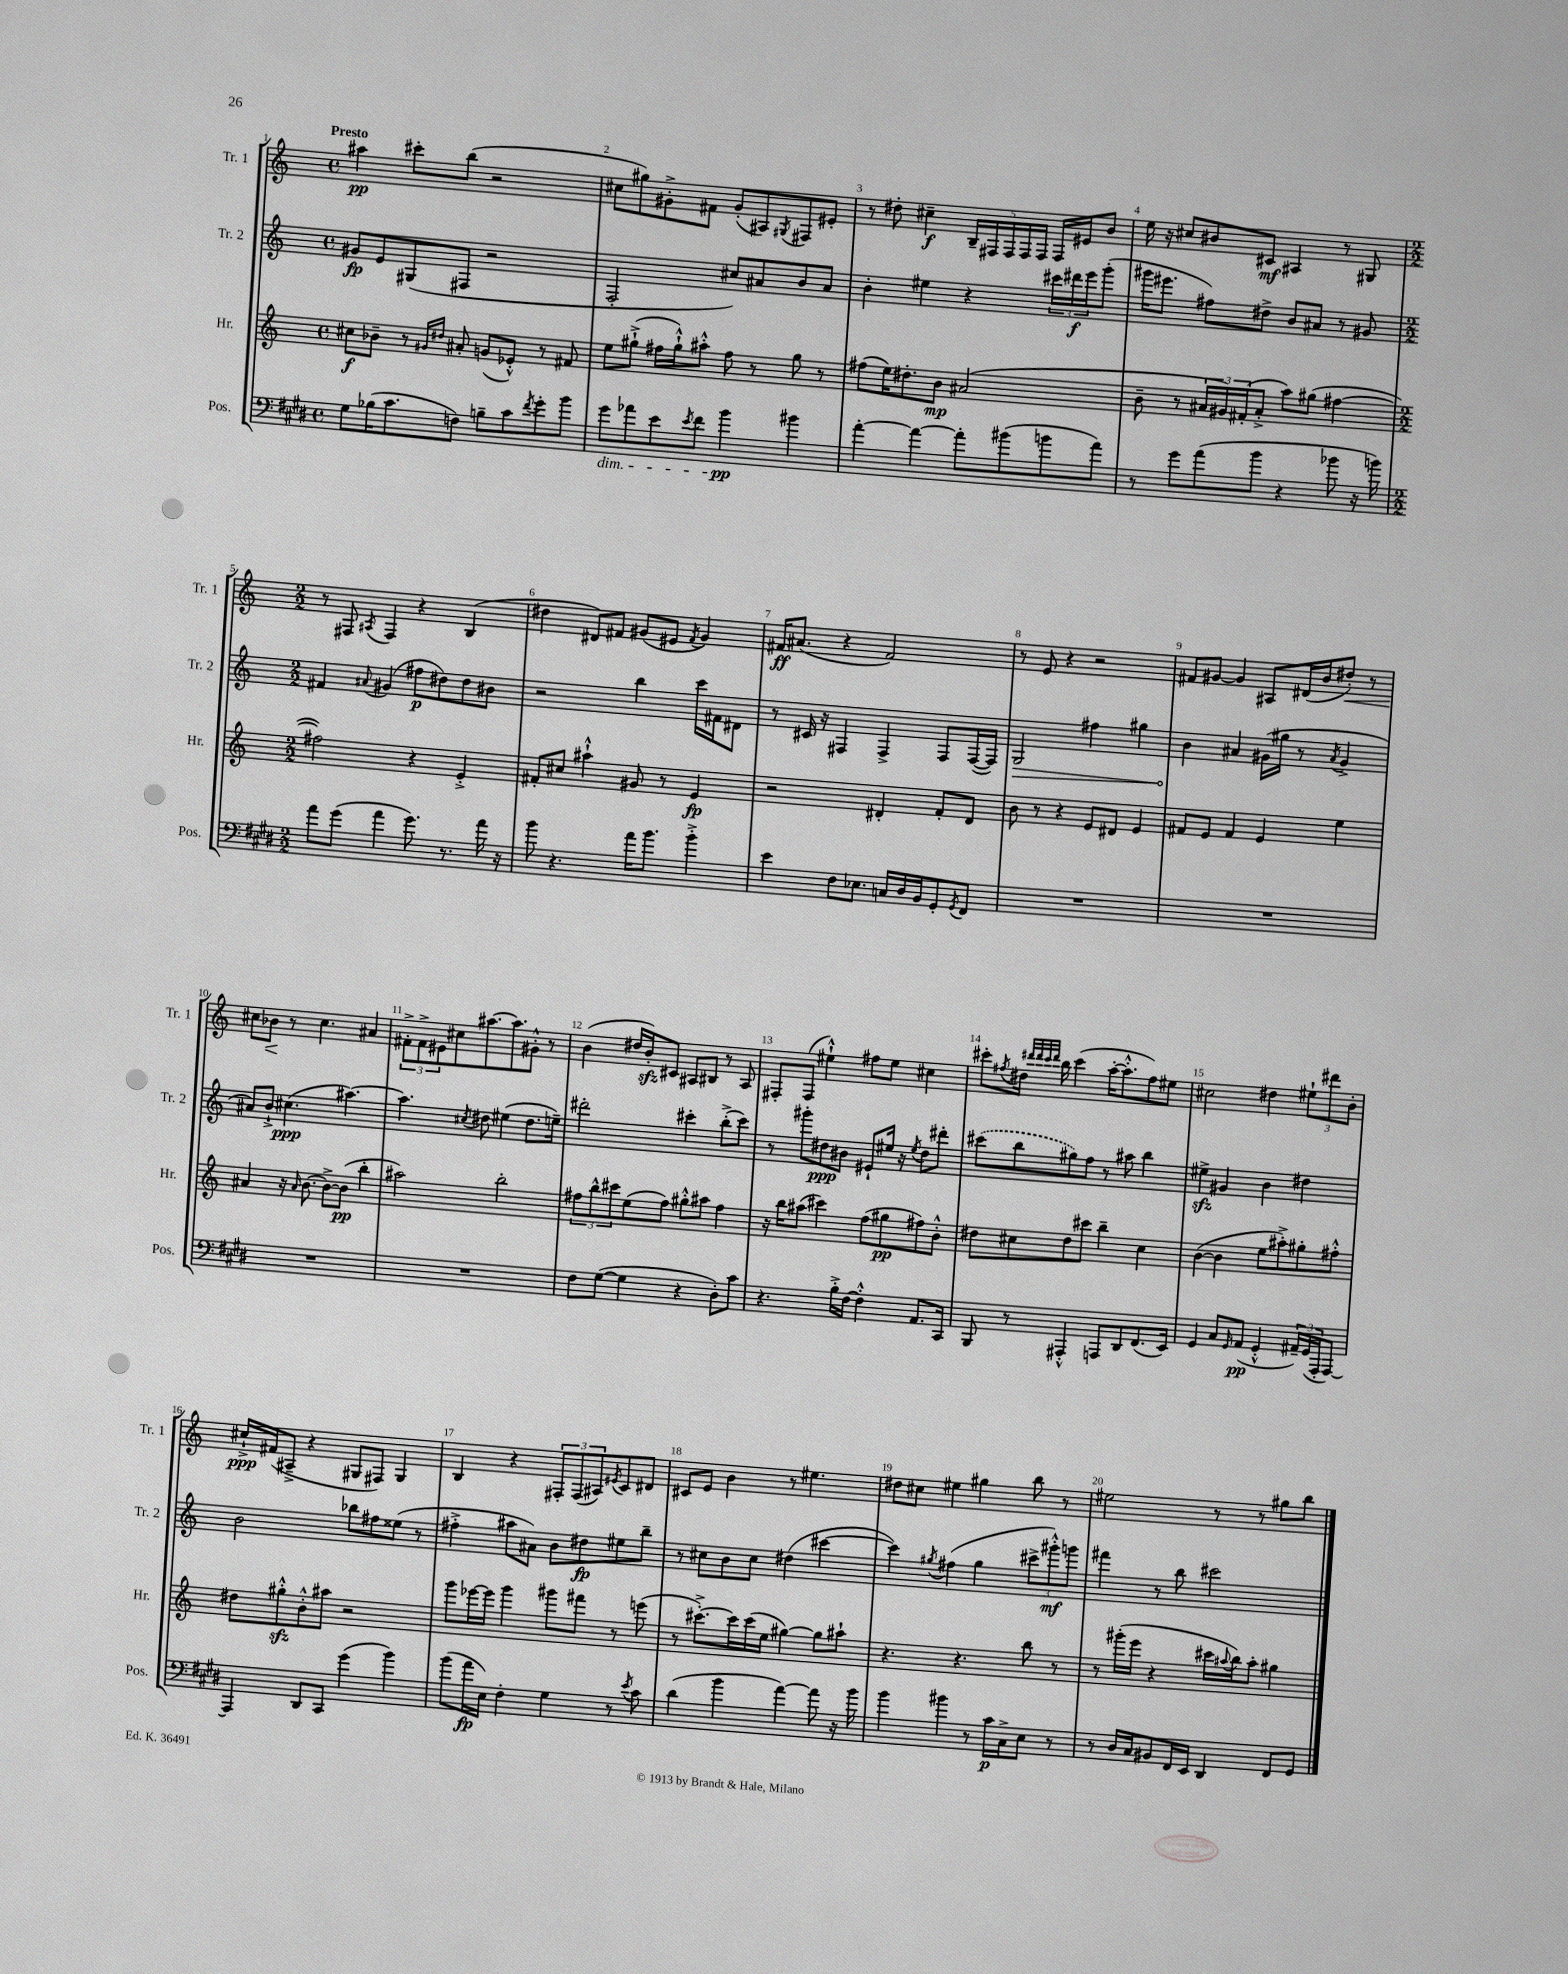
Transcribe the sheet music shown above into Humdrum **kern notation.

**kern	**dynam	**kern	**dynam	**kern	**dynam	**kern	**dynam
*part4	*part4	*part3	*part3	*part2	*part2	*part1	*part1
*staff4	*staff4	*staff3	*staff3	*staff2	*staff2	*staff1	*staff1
*I"Pos.	*	*I"Hr.	*	*I"Tr. 2	*	*I"Tr. 1	*
*I'Pos.	*	*I'Hr.	*	*I'Tr. 2	*	*I'Tr. 1	*
*clefF4	*	*clefG2	*	*clefG2	*	*clefG2	*
*k[f#c#g#d#]	*	*k[]	*	*k[]	*	*k[]	*
*M4/4	*	*M4/4	*	*M4/4	*	*M4/4	*
*met(c)	*	*met(c)	*	*met(c)	*	*met(c)	*
=1	=1	=1	=1	=1	=1	=1	=1
!	!	!	!	!	!	!LO:TX:a:B:t=Presto	!
8G#\L	.	8cc#X\L	f	8g#X/L	fp	4aa#X\	pp
(16B-X\K	.	8b-X~\J	.	8e/	.	.	.
8.c#\	.	.	.	.	.	.	.
.	.	8r	.	(8G#X/	.	8ccc#X'\L	.
.	.	16qqg#X/LL	.	.	.	.	.
.	.	16qqdd#X/JJ	.	.	.	.	.
8Fn\J)	.	8a#X'/	.	8F#X/J	.	(8bb\J	.
8Bn~\L	.	(8gn/L	.	2r	.	2r	.
8c#\	.	8e-X'^^/J)	.	.	.	.	.
8qf#/	.	.	.	.	.	.	.
8g#'\	.	8r	.	.	.	.	.
8b\J	.	8f#X/	.	.	.	.	.
=2	=2	=2	=2	=2	=2	=2	=2
!LO:TX:b:i:t=dim.	!	!	!	!	!	!	!
8g#\L	.	8ee\L	.	2F'/	.	8cc#X\L	.
8a-X\	.	(8gg#X`^\J	.	.	.	8gg#X\)	.
8e\	.	16ff#X\LL	.	.	.	8g#X'^\	.
.	.	16gg#`^^\J)	.	.	.	.	.
8qe/	.	.	.	.	.	.	.
8f#\J	.	8aa#X'^^\J	.	.	.	8f#X\J	.
4b\	pp	8ff#\	.	8cc#X/L)	.	(8g#'/L	.
.	.	8r	.	8a#X/	.	8A#X/)	.
.	.	.	.	.	.	8qG#X/	.
4b#X\	.	8gg#\	.	8b/	.	8F#X/	.
.	.	8r	.	8a#/J	.	8e#X'/J	.
=3	=3	=3	=3	=3	=3	=3	=3
[4a'\	.	(8ff#X\L	.	4b'\	.	8r	.
.	.	16ee\K)	.	.	.	8dd#X'\	.
.	.	8.dd#X'\	.	.	.	.	.
4a\_	.	.	.	4ee#X\	.	4cc#X~\	f
.	.	8b\J	mp	.	.	.	.
8a'\L]	.	(2a#X/	.	4r	.	20B~/LL	.
.	.	.	.	.	.	20F#X/	.
.	.	.	.	.	.	20F#/	.
(8b#X\	.	.	.	.	.	.	.
.	.	.	.	.	.	20F#/	.
.	.	.	.	.	.	20F#/JJ	.
8bn\	.	.	.	24ccc#X\LL	.	16F#/LL	.
.	.	.	.	24ddd#X\	f	.	.
.	.	.	.	.	.	16e#X/J	.
.	.	.	.	24eee\J	.	.	.
8a\J)	.	.	.	(8ggg'\J	.	8b/J	.
=4	=4	=4	=4	=4	=4	=4	=4
8r	.	8b~\	.	16ggg#X\KL	.	16ee\	.
.	.	.	.	8.eee#X\J	.	16r	.
8g#\L	.	8r	.	.	.	8cc#X/L	.
(8a\	.	24a#X/LL	.	8ff#X\L)	.	8b#X/	.
.	.	24g#X/)	.	.	.	.	.
.	.	(24f#X'/J	.	.	.	.	.
8b\J	.	8a#'^/J	.	8dd#X^\J	.	8c#X/J	mf
4r	.	8aa\L)	.	8b/L	.	4A#X/	.
.	.	(8gg#X\J	.	8a#X/J	.	.	.
8b-X\	.	[4ff#X\	.	8r	.	8r	.
16r	.	.	.	8g#X/	.	8G#X/	.
16bn\)	.	.	.	.	.	.	.
!!LO:LB:g=z
=5	=5	=5	=5	=5	=5	=5	=5
*M2/2	*	*M2/2	*	*M2/2	*	*M2/2	*
8a\L	.	2ff#X\])	.	4f#X/	.	8r	.
(8g#\J	.	.	.	.	.	8F#X/	.
.	.	.	.	8qqa#X/	.	8qA#X/	.
4a\	.	.	.	(4g#X/	.	4F#/	.
8.g#\)	.	4r	.	8ff#X\L	p	4r	.
.	.	.	.	8dd#X\)	.	.	.
8.r	.	.	.	.	.	.	.
.	.	4e'^/	.	8dd#\	.	(4B/	.
16a\	.	.	.	8b#X\J	.	.	.
16r	.	.	.	.	.	.	.
=6	=6	=6	=6	=6	=6	=6	=6
8b\	.	8f#X'/L	.	2r	.	4dd#X\	.
4.r	.	8cc#X/J	.	.	.	.	.
.	.	4aa#X`^^\	.	.	.	8d#X/L)	.
.	.	.	.	.	.	8f#X/J	.
16a\KL	.	8g#X/	.	4bb\	.	(8g#X/L	.
8.b\J	.	.	.	.	.	.	.
.	.	8r	.	.	.	8e#X/J	.
.	.	.	.	.	.	8qf#/	.
4b'^\	.	4e/	fp	16ccc\LL	.	4g#/)	.
.	.	.	.	16f#X\J	.	.	.
.	.	.	.	8d#X\J	.	.	.
=7	=7	=7	=7	=7	=7	=7	=7
4e\	.	2r	.	8r	.	16f#X/KL	ff
.	.	.	.	.	.	(8.a#X/J	.
.	.	.	.	16c#X/	.	.	.
.	.	.	.	16r	.	.	.
8F#\L	.	.	.	4F#X/	.	4r	.
8.E-X\J	.	.	.	.	.	.	.
.	.	4d#X'/	.	4F#^/	.	2f#/)	.
16Cn/LL	.	.	.	.	.	.	.
16D#/	.	.	.	.	.	.	.
16BB/J	.	.	.	.	.	.	.
8GG#'/	.	8f'/L	.	8F#/L	.	.	.
8qGG#/	.	.	.	.	.	.	.
8FF#/J	.	8d#/J	.	([16F#/L	.	.	.
.	.	.	.	16F#/JJ])	.	.	.
=8	=8	=8	=8	=8	=8	=8	=8
!	!	!	!	!	!LO:HP:b	!	!
1r	.	8b\	.	2G/	>	8r	.
.	.	8r	.	.	.	8e/	.
.	.	4r	.	.	.	4r	.
.	.	8e/L	.	4ff#X\	.	2r	.
.	.	8d#X/J	.	.	.	.	.
.	.	4e/	.	4gg#X\	.	.	.
=9	=9	=9	=9	=9	=9	=9	=9
1r	.	8f#X/L	.	4b\	.	8f#X/L	.
.	.	8e/J	.	.	.	[8g#X/J	.
.	.	4f#/	.	4a#X/	]	4g#/]	.
.	.	4e/	.	(16g#X\LL	.	8A#X/L	.
.	.	.	.	16gg#X\JJ	.	.	.
.	.	.	.	8r	.	(16d#X/L	.
.	.	.	.	.	.	16b/J	.
.	.	.	.	8qa#/	.	.	.
!	!	!	!	!	!	!	!LO:HP:b
.	.	4ee\	.	4g#^/	.	8dd#X'/J)	<
.	.	.	.	.	.	8r	.
!!LO:LB:g=z
=10	=10	=10	=10	=10	=10	=10	=10
1r	.	4a#X/	.	8a#X/L)	.	8cc#X\L	.
.	.	.	.	8b`^/J	.	8b-X\J	.
.	.	16r	.	(4.cc#X\	ppp	8r	[
.	.	16qqa#/	.	.	.	.	.
.	.	[8.b\	.	.	.	.	.
.	.	.	.	.	.	4.cc#\	.
.	.	8b^\L_	.	.	.	.	.
.	.	(8b\J]	pp	[4.aa#X\)	.	.	.
.	.	4bb'\	.	.	.	4a#X/	.
=11	=11	=11	=11	=11	=11	=11	=11
1r	.	2aa#X\)	.	4.aa#\]	.	12f#X'^\L	.
.	.	.	.	.	.	12f#^\	.
.	.	.	.	.	.	12e#X\	.
.	.	.	.	.	.	8cc#X\	.
.	.	.	.	8qcc#X/	.	.	.
.	.	.	.	8dd#X\	.	[8.aa#X\	.
.	.	2bb'\	.	(4ee#X\	.	.	.
.	.	.	.	.	.	8.aa#\]	.
.	.	.	.	8.dd#\L	.	8g#X'^^\J	.
.	.	.	.	.	.	8r	.
.	.	.	.	16een~\Jk)	.	.	.
=12	=12	=12	=12	=12	=12	=12	=12
8F#\L	.	12ff#X\L	.	2ddd#X'\	.	(4b\	.
.	.	12bb^^\	.	.	.	.	.
([8G#\J	.	.	.	.	.	.	.
.	.	12ccc#X\	.	.	.	.	.
4G#\]	.	(8ee\	.	.	.	16dd#X/LL	.
.	.	.	.	.	.	16bzz'/J)	.
.	.	8ff#\J)	.	.	.	8c#X/J	.
4r	.	8gg#X'^^\L	.	4ccc#X'\	.	8A#X/L	.
.	.	8aa#X\J	.	.	.	8B#X/J	.
8D#'\L)	.	4ff#\	.	(8bb'^\L	.	8r	.
8c#\J	.	.	.	8ccc#\J)	.	8A#/	.
=13	=13	=13	=13	=13	=13	=13	=13
4.r	.	16r	.	8r	.	8F#X'/L	.
.	.	16bb\KL	.	.	.	.	.
.	.	(8aa#X\J	.	8ggg#X'\L	.	(8F#/J	.
.	.	4ccc#X\)	.	8dd#X\	ppp	4ee#X`^^\)	.
16B'^\LL	.	.	.	8b#X\J	.	.	.
[16F#\JJ	.	.	.	.	.	.	.
4F#'^^\]	.	(8ff\L	.	8e#X`/L	.	8ff#X\L	.
.	.	8gg#X\	pp	16ee#X/Jk	.	8ee#\J	.
.	.	.	.	16r	.	.	.
.	.	.	.	8qee#/	.	.	.
8.AA/L	.	8ff#X\)	.	8dd#\L	.	4cc#X\	.
.	.	8b'^^\J	.	8ddd#X'\J	.	.	.
16CC#/Jk	.	.	.	.	.	.	.
=14	=14	=14	=14	=14	=14	=14	=14
8BBB/	.	8dd#X\L	.	(8ccc#X\L	.	8ccc#X'\L	.
.	.	.	.	.	.	8qff#X/	.
8r	.	8cc#X\	.	8bb\	.	16dd#X\Jk	.
.	.	.	.	.	.	32qqddd#X/LLL	.
.	.	.	.	.	.	32qqddd#/	.
.	.	.	.	.	.	32qqccc#/	.
.	.	.	.	.	.	32qqddd#/JJJ	.
.	.	.	.	.	.	16bb\	.
4AAA#X'^^/	.	8dd#\	.	8gg#X\)	.	(4ccc#\	.
.	.	8ccc#X\J	.	8ff\J	.	.	.
8AAAn/L	.	4bb~\	.	8r	.	[16aa'\KL	.
.	.	.	.	.	.	8.aa'^^\]	.
8DD#/	.	.	.	8aa#X\	.	.	.
(8.FF#/	.	4cc#\	.	4bb\	.	8ff#\)	.
.	.	.	.	.	.	8ee#X\J	.
16EE/Jk)	.	.	.	.	.	.	.
=15	=15	=15	=15	=15	=15	=15	=15
4GG#/	.	([4b\	.	4ee#Xzz^\	.	2cc#X\	.
8C#/L	.	4b\]	.	4g#X/	.	.	.
16qqGG#/	.	.	.	.	.	.	.
(8AA/J	pp	.	.	.	.	.	.
4GG#'^^/	.	8ee\L	.	4b\	.	4dd#X\	.
.	.	8aa#X'^\)	.	.	.	.	.
24AA#X~/LL)	.	8gg#X'\	.	4dd#X\	.	12ee#X`\L	.
(24GG#/	.	.	.	.	.	.	.
24AAA'/J	.	.	.	.	.	12ddd#X\	.
[8AAA/J)	.	8ff#X'^^\J	.	.	.	.	.
.	.	.	.	.	.	12b'\J	.
!!LO:LB:g=z
=16	=16	=16	=16	=16	=16	=16	=16
4AAA/]	.	8dd#X\L	.	2b\	.	16cc#X`^/LL	ppp
.	.	.	.	.	.	(16f#X/J	.
.	.	8gg#Xzz'^^\	.	.	.	8A#X~^/J	.
8DD#/L	.	8b'^^\	.	.	.	4r	.
8CC#/J	.	8aa#X\J	.	.	.	.	.
(4g#\	.	2r	.	8bb-X\L	.	8G#X/L	.
.	.	.	.	8ff#X\	.	8F#X/J)	.
4b\)	.	.	.	(8ee##X\J	.	4G#/	.
.	.	.	.	8r	.	.	.
=17	=17	=17	=17	=17	=17	=17	=17
(8b\L	.	8ggg\L	.	4ff#X'^\	.	4B/	.
16a\L	fp	[16eee-X\L	.	.	.	.	.
16E\JJ)	.	16eee-\JJ]	.	.	.	.	.
4F#'\	.	4ggg\	.	8aa#X\L	.	4r	.
.	.	.	.	8a#X\J)	.	.	.
4G#\	.	8ggg#X\L	.	8b\L	.	12F#X'/L	.
.	.	.	.	.	.	(12F#/	.
.	.	8fff#X\J	.	8dd#X\	fp	.	.
.	.	.	.	.	.	12A#X/)	.
.	.	.	.	.	.	8qe#X/	.
8r	.	8r	.	8ee#X\	.	8c/	.
8qe/	.	.	.	.	.	.	.
8c#\	.	(8eeen\	.	8bb~\J	.	8d#X/J	.
=18	=18	=18	=18	=18	=18	=18	=18
(4d#\	.	8r	.	8r	.	8c#X/L	.
.	.	[8.ccc#X'^\L)	.	8cc#X\L	.	8e/J	.
4b\	.	.	.	8b\	.	4b\	.
.	.	16ccc#\L]	.	.	.	.	.
.	.	(16ccc#\	.	8cc#\J	.	.	.
.	.	16ee\JJ	.	.	.	.	.
[4a\)	.	[4gg#X\)	.	(4dd#X\	.	8r	.
.	.	.	.	.	.	4.ee#X\	.
8a\]	.	8gg#\L]	.	[4ccc#X\	.	.	.
16r	.	8aa#X`\J	.	.	.	.	.
16b\	.	.	.	.	.	.	.
=19	=19	=19	=19	=19	=19	=19	=19
4b\	.	4.r	.	4ccc#\])	.	8dd#X\L	.
.	.	.	.	.	.	8cc#X\J	.
.	.	.	.	8qgg#X/	.	.	.
4b#X\	.	.	.	(4ff#X\	.	4ee#X\	.
.	.	4.r	.	.	.	.	.
8r	.	.	.	4gg#\	.	4gg#X\	.
16c#\LL	p	.	.	.	.	.	.
16C#^\J	.	.	.	.	.	.	.
8E\J	.	8bb\	.	12ccc#X^\L	.	8bb\	.
.	.	.	.	12ggg#X'^^\)	mf	.	.
8r	.	8r	.	.	.	8r	.
.	.	.	.	12gggn\J	.	.	.
=20	=20	=20	=20	=20	=20	=20	=20
8r	.	8r	.	4fff#X\	.	2ee#X\	.
16D#/LL	.	(16ggg#X'\LL	.	.	.	.	.
16C#/J	.	16eee\JJ	.	.	.	.	.
8BB#X/	.	4r	.	8r	.	.	.
16FF#/L	.	.	.	8bb\	.	.	.
16EE/JJ	.	.	.	.	.	.	.
4DD#/	.	16ccc#X\LL	.	2ccc#X\	.	8r	.
.	.	8qqaa#X/	.	.	.	.	.
.	.	16bb\J)	.	.	.	.	.
.	.	8aa#'\J	.	.	.	8r	.
8FF#/L	.	4gg#X\	.	.	.	8gg#X\L	.
8GG#/J	.	.	.	.	.	8bb\J	.
==	==	==	==	==	==	==	==
*-	*-	*-	*-	*-	*-	*-	*-
